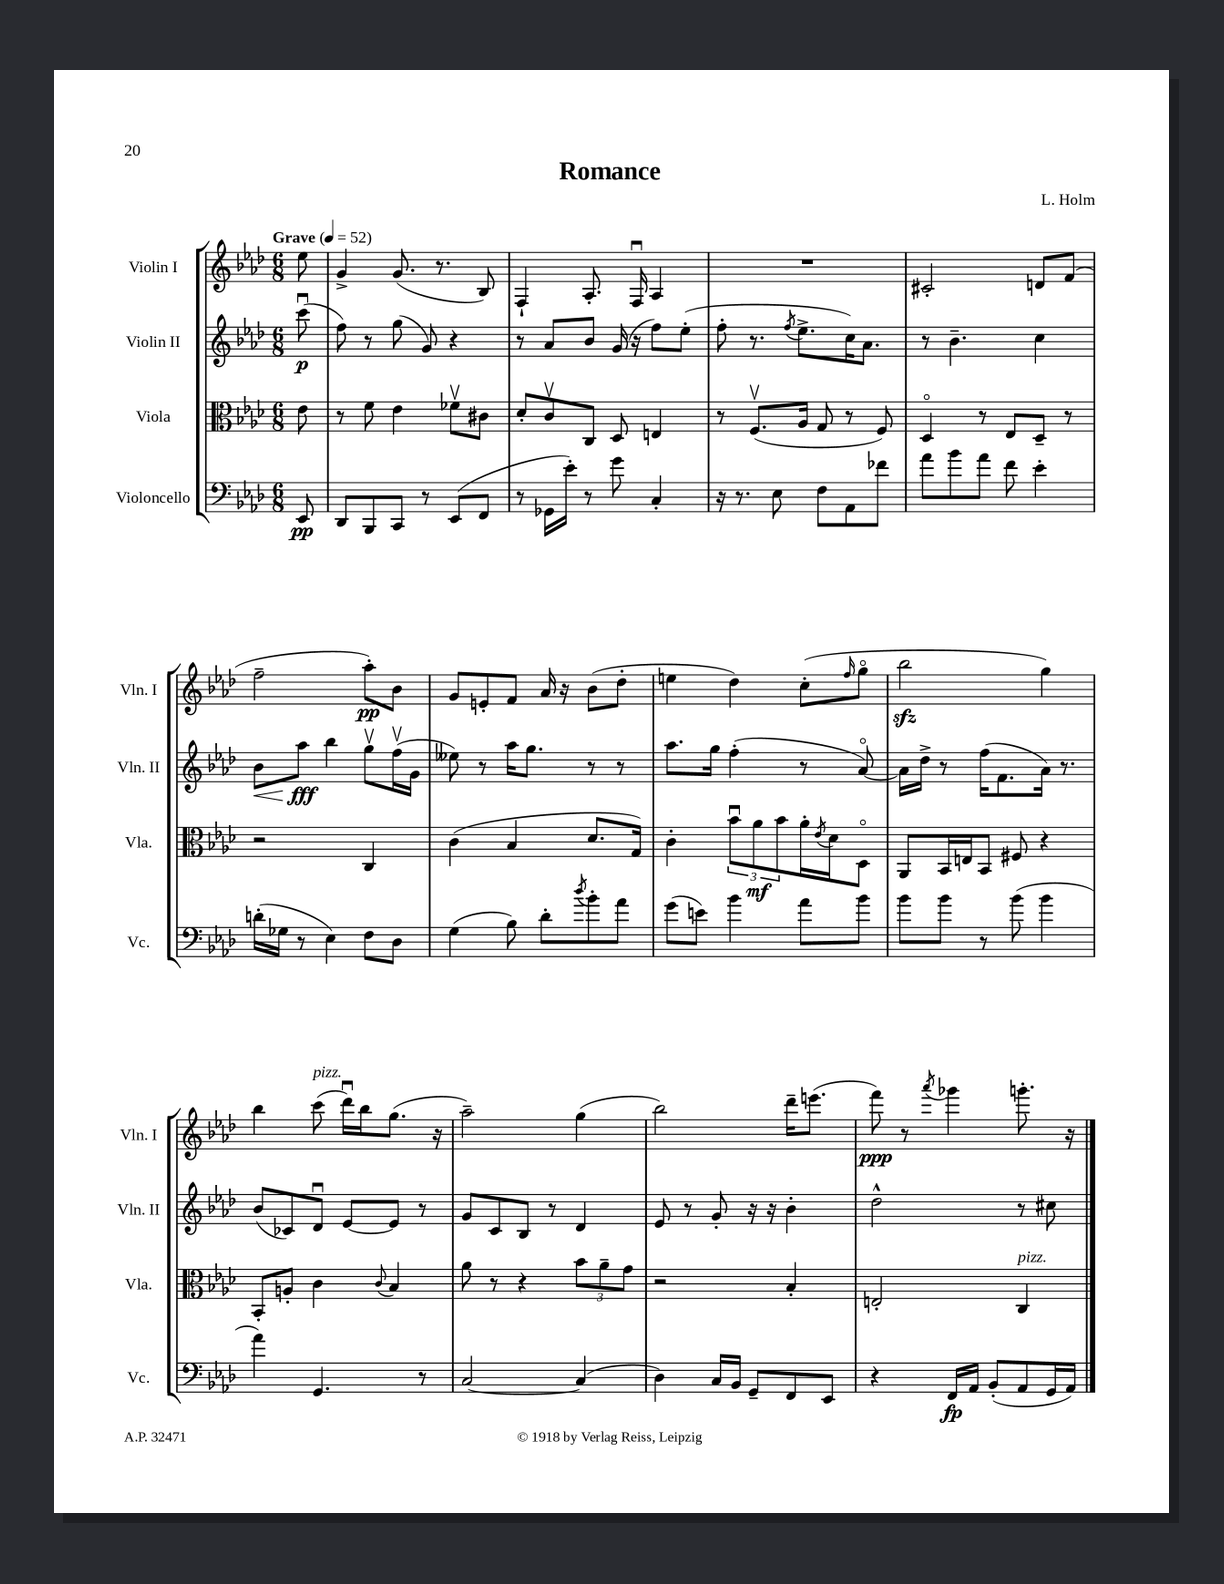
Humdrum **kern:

**kern	**kern	**kern	**kern
*staff4	*staff3	*staff2	*staff1
*clefF4	*clefC3	*clefG2	*clefG2
*k[b-e-a-d-]	*k[b-e-a-d-]	*k[b-e-a-d-]	*k[b-e-a-d-]
*M6/8	*M6/8	*M6/8	*M6/8
*MM52	*MM52	*MM52	*MM52
8EE-/	8e-\	(8cccu\	8ee-\
=	=	=	=
8DD-/L	8r	8ff\)	4g^/
8BBB-/	8f\	8r	.
8CC/J	4e-\	(8gg\	(8.g/
8r	.	8g/)	.
.	.	.	8.r
(8EE-/L	8f-v\L	4r	.
8FF/J	8c#\J	.	8B-/)
=	=	=	=
8r	8d-'/L	8r	4F`/
16GG-\LL	8cv/	8a-/L	.
16e-'\JJ)	.	.	.
8r	8C/J	8b-/J	8.A-'/
8g\	8D-/	(16g/	.
.	.	16r	16Fu/
4C'/	4E/	8ff\L)	4A-/
.	.	(8ee-'\J	.
=	=	=	=
16r	8r	8ff'\	2.r
8.r	.	.	.
.	(8.Fv/L	8.r	.
8E-\	.	.	.
.	.	8qff/	.
.	16A-/Jk	8.ee-^\L	.
8F\L	8G/	.	.
8AA-\	8r	16cc\K)	.
.	.	8.a-\J	.
8f-\J	8F/)	.	.
=	=	=	=
8a-\L	4D-o/	8r	2c#'/
8b-\	.	4.b-~\	.
8a-\J	8r	.	.
8f\	8E-/L	.	.
4e-'\	8D-~/J	4cc\	8d/L
.	8r	.	(8f/J
=	=	=	=
(16d'\LL	2r	8b-\L	2ff~\
16G-\JJ	.	.	.
8r	.	8aa-\J	.
4E-\)	.	4bb-\	.
8F\L	4C/	8ggv\L	8aa-'\L)
8D-\J	.	(16ffv\L	8b-\J
.	.	16g\JJ	.
=	=	=	=
(4G\	(4c\	8ee--\)	8g/L
.	.	8r	8e'/
8B-\)	4B-/	16aa-\LK	8f/J
.	.	8.gg\J	.
8d-'\L	.	.	16a-/
.	.	.	16r
8qdd-/	.	.	.
8b-'\	8.d-/L	8r	(8b-\L
8a-\J	.	8r	8dd-'\J
.	16G/Jk)	.	.
=	=	=	=
(8g\L	4c'\	8.aa-\L	4ee\
8e\J)	.	.	.
.	.	16gg\Jk	.
4b-\	12b-u\L	(4ff'\	4dd-\)
.	12a-\	.	.
.	12b-\	.	.
8a-\L	16a-'\L	8r	(8cc'\L
.	8qe-/	.	.
.	16d-\J	.	.
.	.	.	16qqff/
8b-\J	8D-o\J	[8a-o/)	8ggo\J
=	=	=	=
8b-\L	8AA-/L	16a-\]LL	2bb-\
.	.	16dd-^\JJ	.
8b-\J	16BB-/L	8r	.
.	16E/J	.	.
8r	8BB-/J	(16ff\LK	.
.	.	8.f\	.
(8b-\	8F#/	.	.
4b-\	4r	16a-\Jk)	4gg\)
.	.	8.r	.
=	=	=	=
4a-\)	8BB-'/L	(8b-/L	4bb-\
.	8A'/J	8c-/)	.
4.GG/	4c\	8d-u/J	(8ccc\
.	.	[8e-/L	16ddd-u\LL)
.	.	.	16bb-\J
.	8qqc/	.	.
.	4B-/	8e-/]J	(8.gg\J
8r	.	8r	.
.	.	.	16r
=	=	=	=
[2C/	8a-\	8g/L	2aa-~\)
.	8r	8c/	.
.	4r	8B-/J	.
.	.	8r	.
(4C/]	12b-\L	4d-/	(4gg\
.	12a-~\	.	.
.	12g\J	.	.
=	=	=	=
4D-\)	2r	8e-/	2bb-\)
.	.	8r	.
16C/LL	.	8g'/	.
16BB-/JJ	.	.	.
8GG~/L	.	16r	.
.	.	16r	.
8FF/	4B-'/	4b-'\	16ddd-~\LK
.	.	.	(8.eee\J
8EE-/J	.	.	.
=	=	=	=
4r	2E'/	2dd-^^\	8fff\)
.	.	.	8r
.	.	.	8qaaa-/
16FF/LL	.	.	4ggg-\
16AA-/JJ	.	.	.
(8BB-'/L	.	.	.
8AA-/	4C/	8r	8.ggg'\
16GG/L	.	8cc#\	.
16AA-/JJ)	.	.	16r
==	==	==	==
*-	*-	*-	*-
